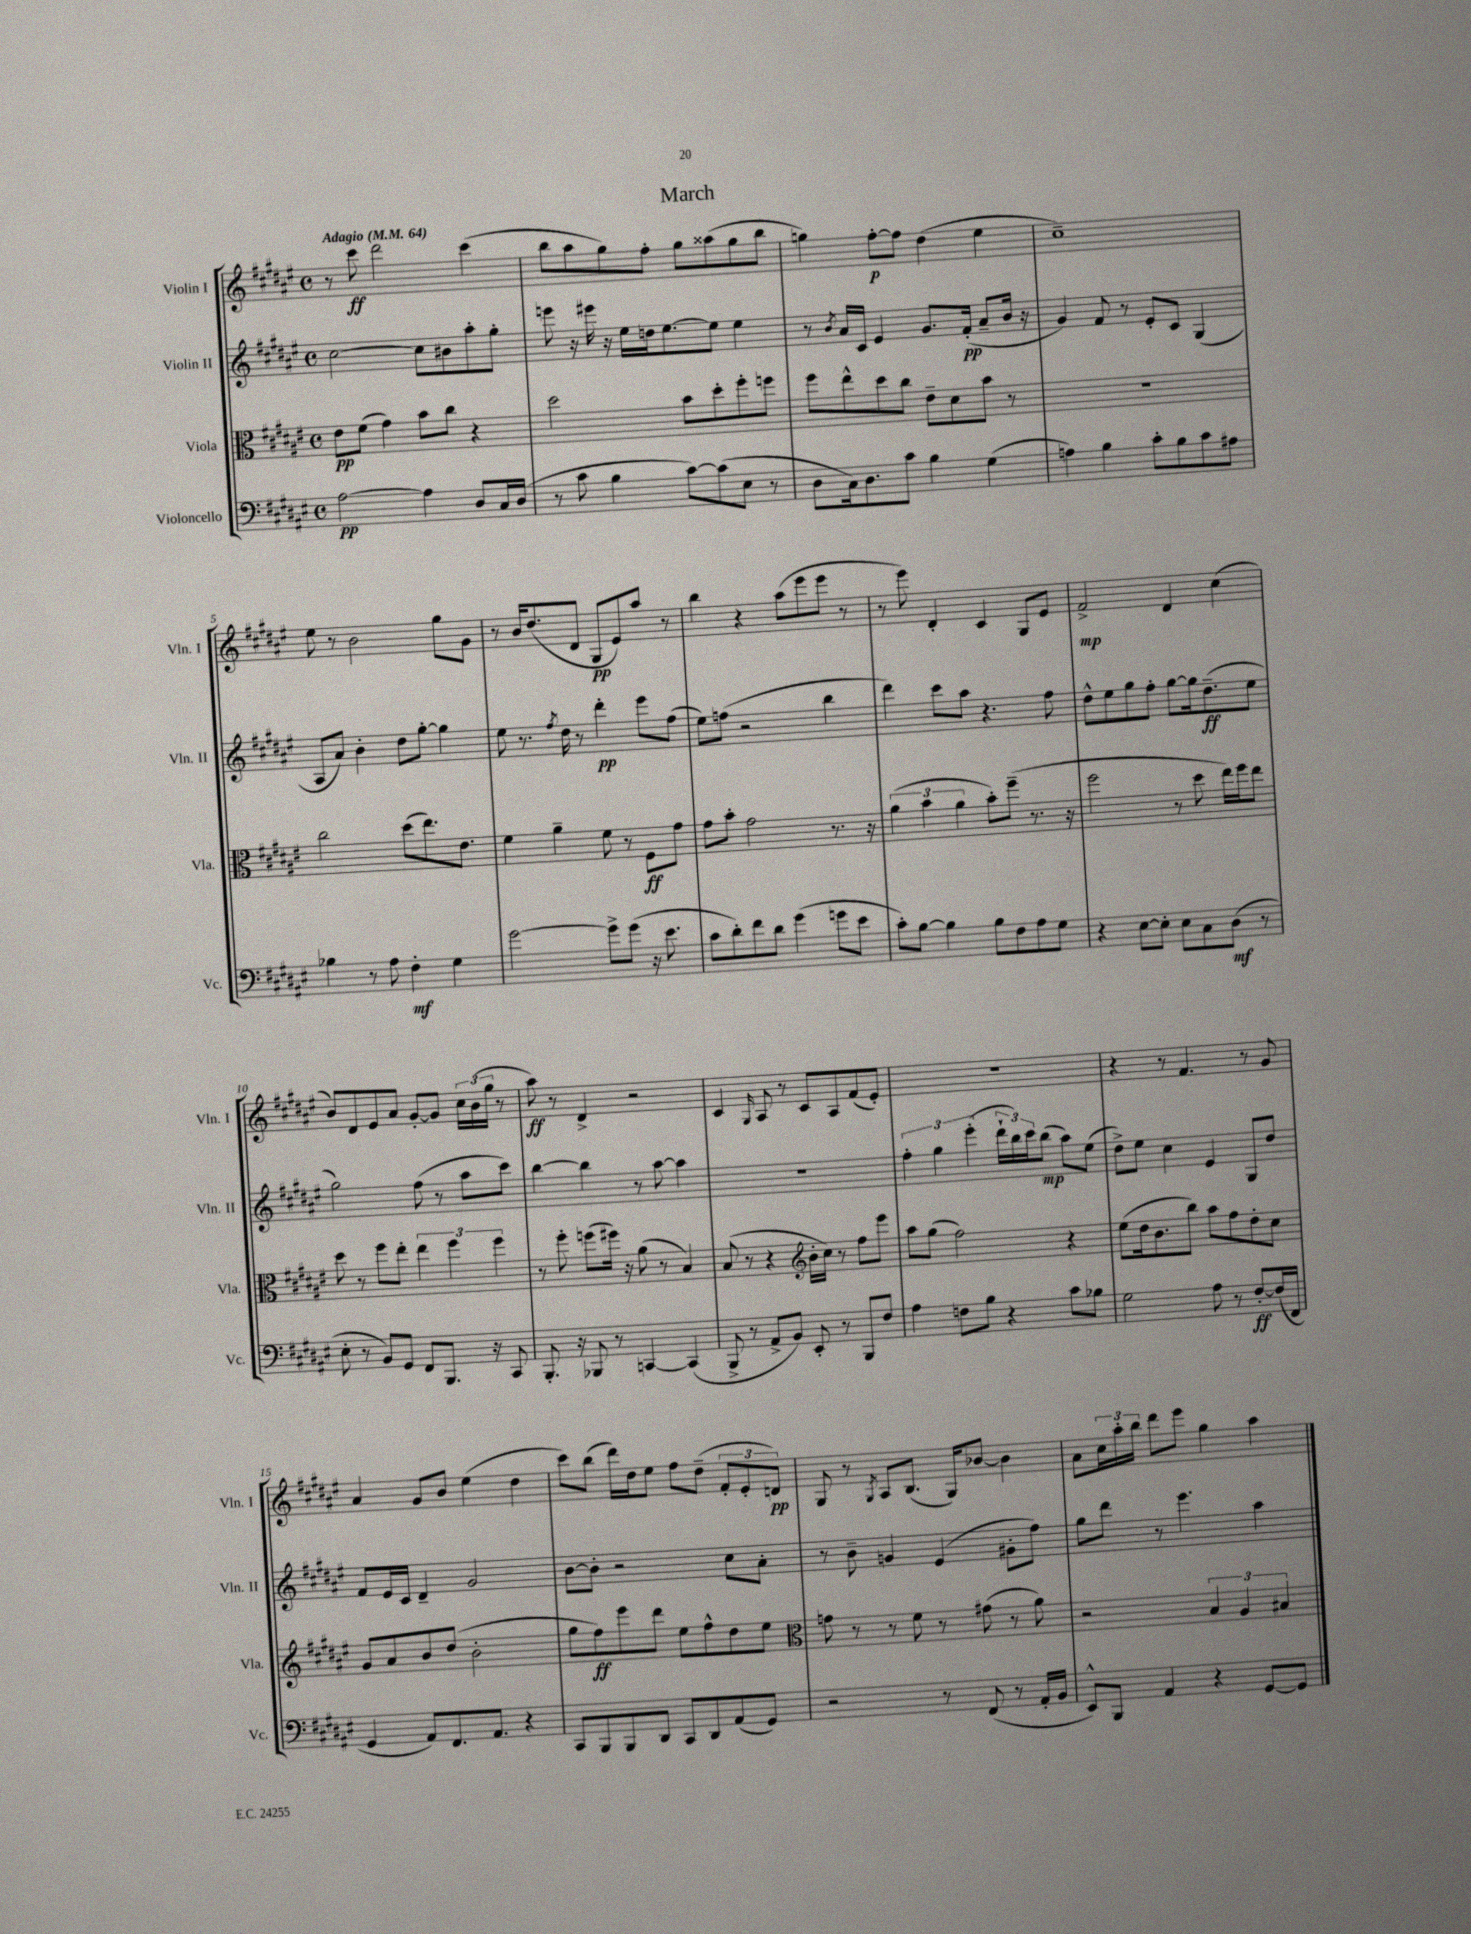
\header { title = "March" }
<<
\new StaffGroup <<
\new Staff = "s0" \with { instrumentName = "Violin I" shortInstrumentName = "Vln. I" } {
    \clef treble \key fis \major \defaultTimeSignature \time 4/4 \tempo "Adagio" 4 = 64
    r8 cis'''8\ff dis'''2 cis'''4( |
    b''8 ais''8 gis''8) fis''8-. gis''8 aisis''8( gis''8 b''8 |
    g''4) fis''8~-.\p fis''8 dis''4( eis''4 |
    cis''1--) |
    eis''8 r8 b'2 gis''8 gis'8 |
    r8 b'16 dis''8.( dis'8 gis8\pp eis'8) ais''8 r8 |
    b''4 r4 ais''8( eis'''8 eis'''8 r8 |
    r8 eis'''8) dis'4-. cis'4 gis8 eis'8 |
    fis'2->\mp dis'4 cis''4( |
    b'8) dis'8 eis'8 ais'8 gis'8~-. gis'8 \tuplet 3/2 { cis''16 b'16( gis''16 } r8 |
    ais''8\ff) r8 dis'4-> r2 |
    cis'4 \grace { gis16 } ais8 r8 cis'8 ais8 fis'8( eis'8-.) |
    R1 |
    r4 r8 fis'4. r8 gis'8 |
    ais'4 gis'8 b'8 eis''4( dis''4 |
    cis'''8) b''8( dis'''16) dis''16 eis''8 fis''8 dis''8--( \tuplet 3/2 { fis'8-. eis'8-. d'8\pp) } |
    gis8 r8 \acciaccatura { gis8 } ais8 b8.( gis16) bes'8~ bes'4 |
    ais'8 \tuplet 3/2 { cis''16 ais''16-. b''16 } dis'''8 eis'''8 gis''4 ais''4 \bar "|." |
}
\new Staff = "s1" \with { instrumentName = "Violin II" shortInstrumentName = "Vln. II" } {
    \clef treble \key fis \major \defaultTimeSignature \time 4/4
    cis''2~ cis''8 bis'8 ais''8-. gis''8-. |
    e'''8 r16 eis'''16 r16 eis''16 d''16 eis''8.~ eis''8 eis''4 |
    r8 \acciaccatura { b'8 } ais'16 cis'16 eis'4 gis'8. fis'16-.\pp( ais'8-- b'16 r16 |
    gis'4) fis'8 r8 eis'8-. cis'8 gis4( |
    ais8 ais'8) b'4-. dis''8 gis''8~-. gis''4 |
    eis''8 r8. \acciaccatura { fis''8 } dis''16 r8 dis'''4-.\pp eis'''8 fis''8( |
    eis''8) f''8( r2 b''4 |
    dis'''4) cis'''8 ais''8 r4. fis''8 |
    dis''8-^ eis''8 gis''8 fis''8-. gis''8~ gis''16 dis''8.--\ff( eis''8 |
    gis''2) fis''8( r8 ais''8 cis'''8) |
    b''4~ b''4 r8 ais''8~ ais''4 |
    R1 |
    \tuplet 3/2 { fis''4-. gis''4 eis'''4-.( } \tuplet 3/2 { dis'''16-! b''16) cis'''16 } b''8\mp( ais''8) eis''8( |
    dis''8->) eis''8 cis''4 eis'4 gis8 dis''8 |
    fis'8 eis'16 cis'16 dis'4-- gis'2 |
    b'8~ b'8-. r2 cis''8 ais'8-. |
    r8 b'8-- g'4 eis'4( gis'8-. fis''8) |
    gis''8 dis'''8 r8 eis'''4. ais''4 \bar "|." |
}
\new Staff = "s2" \with { instrumentName = "Viola" shortInstrumentName = "Vla." } {
    \clef alto \key fis \major \defaultTimeSignature \time 4/4
    eis'8\pp fis'8( gis'4) b'8 cis''8 r4 |
    dis''2 b'8 dis''8-. fis''8-. f''8 |
    fis''8 eis''8-^ dis''8 cis''8 eis'8-- dis'8 b'8 r8 |
    R1 |
    cis''2 dis''8( eis''8.) eis'8. |
    fis'4 ais'4-- fis'8 r8 fis8\ff gis'8 |
    gis'8 b'8-. gis'2 r8. r16 |
    \tuplet 3/2 { ais'4( b'4 ais'4 } b'8-.) fis''8--( r8. r16 |
    fis''2 r8 dis''8 eis''16) fis''16 eis''8 |
    dis''8 r8 fis''8 eis''8-. \tuplet 3/2 { eis''4 fis''4 fis''4 } |
    r8 fis''8-. f''8( fis''16) r16 ais'8( r8 b4) |
    b8( r8 r4 \clef treble b'16-. cis''16) r8 fis''8 eis'''8 |
    ais''8 gis''8( fis''2) r4 |
    eis''8( dis''16 b'8. b''8) ais''8 fis''8 dis''8-. cis''8 |
    gis'8 ais'8 b'8 dis''8( b'2-. |
    gis''8 fis''8\ff) eis'''8 dis'''8 eis''8 fis''8-^ dis''8 eis''8 |
    \clef alto g'8 r8 r8 fis'8 r8 gis'8( r8 ais'8) |
    r2 \tuplet 3/2 { b4 ais4 bis4 } \bar "|." |
}
\new Staff = "s3" \with { instrumentName = "Violoncello" shortInstrumentName = "Vc." } {
    \clef bass \key fis \major \defaultTimeSignature \time 4/4
    ais2~\pp ais4 dis8 cis16 dis16( |
    r8 cis'8 b4 cis'8~) cis'8( eis8 r8 |
    dis8 cis16) dis8. cis'8 b4 gis4( |
    a4) b4 cis'8-. b8 cis'8 ais8 |
    bes4 r8 ais8 fis4-.\mf gis4 |
    gis'2~ gis'8-> gis'8( r16 eis'8. |
    cis'8 dis'8-.) fis'8 dis'8 gis'4( g'8 eis'8 |
    cis'8-.) b8~ b4 b8 fis8 ais8 gis8 |
    r4 eis8~ eis8-. eis8 cis8 dis8\mf( r8 |
    eis8-. r8 b,8) gis,8 fis,8 b,,8. r16 cis,8 |
    b,,8.-. r16 bes,,8 r8 c,4~ c,4( |
    b,,8-> r8 ais,8-> b,8) eis,8-. r8 b,,8 fis8 |
    ais4 f8 b8 r4 cis'8 bes8 |
    gis2 ais8 r8 fis8~-.\ff fis16( fis,16 |
    gis,4 ais,8) fis,8. ais,8. r4 |
    cis,8 b,,8 b,,8 dis,8 cis,8 dis,8 ais,8( gis,8) |
    r2 r8 fis,8( r8 ais,16-. b,16 |
    eis,8-^) b,,8 ais,4 r4 gis,8~ gis,8 \bar "|." |
}
>>
>>
